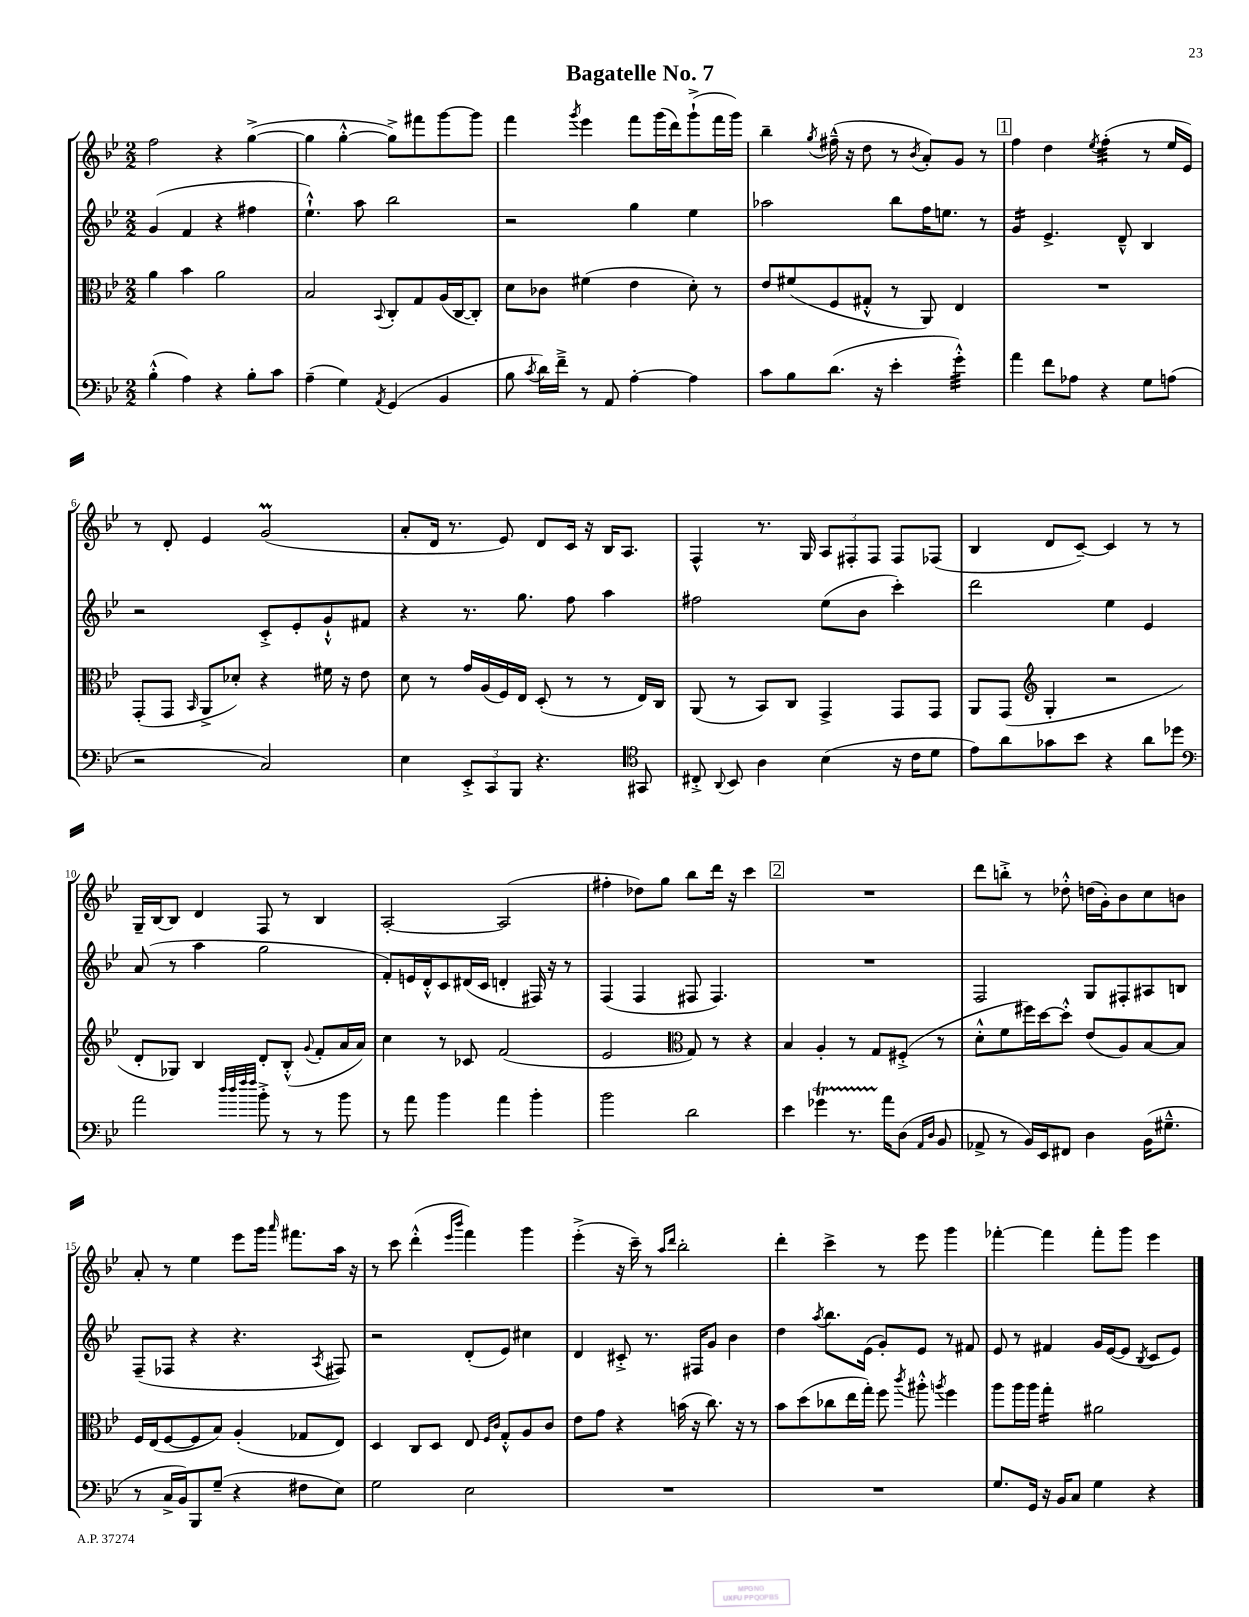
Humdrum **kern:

**kern	**kern	**kern	**kern
*staff4	*staff3	*staff2	*staff1
*clefF4	*clefC3	*clefG2	*clefG2
*k[b-e-]	*k[b-e-]	*k[b-e-]	*k[b-e-]
*M2/2	*M2/2	*M2/2	*M2/2
(4B-'^^	4a	(4g	2ff
4A)	4b-	4f	.
4r	2a	4r	4r
8B-'	.	4ff#	([4gg^
8c	.	.	.
=	=	=	=
(4A~	2B-	4.ee-`^^)	4gg]
4G)	.	.	[4gg'^^
.	.	8aa	.
8qAA	8qqBB-	.	.
(4GG	8C'	2bb-	8gg^])
.	8G	.	8fff#
4BB-	(16A	.	[8ggg
.	[16C	.	.
.	8C'])	.	8ggg]
=	=	=	=
8B-	8d	2r	4fff
8qc	.	.	.
16d)	8c-	.	.
16f~^	.	.	.
.	.	.	8qggg
8r	(4f#	.	4eee-
8AA	.	.	.
[4A'	4e-	4gg	8fff
.	.	.	(16ggg
.	.	.	16ddd)
4A]	8d')	4ee-	(8ggg`^
.	8r	.	16fff
.	.	.	16ggg)
=	=	=	=
8c	8e-	2aa-	4bb-~
8B-	(8f#	.	.
.	.	.	8qgg
(8.d	8F	.	(16ff#~^^
.	.	.	16r
.	8G#'^^	.	8dd
16r	.	.	.
4e-'	8r	8bb-	8r
.	.	.	8qb-
.	8AA)	16ff	8a')
.	.	8.ee	.
4g'^^)	4E-	.	8g
.	.	8r	8r
=	=	=	=
4a	1r	4g	4ff
8f	.	4.e-^	4dd
8A-	.	.	.
.	.	.	8qee-
4r	.	.	(4ff'
.	.	8d~^^	.
8G	.	4B-	8r
(8A	.	.	16ee-
.	.	.	16e-)
=	=	=	=
2r	(8GG'	2r	8r
.	8GG	.	8d'
.	16qqBB-	.	.
.	8AA^	.	4e-
.	8d-')	.	.
2C)	4r	8c'^	(2g
.	.	8e-'	.
.	16f#	8g`^^	.
.	16r	.	.
.	8e-	8f#	.
=	=	=	=
4E-	8d	4r	8a'
.	8r	.	16d
.	.	.	8.r
12EE-'^	16g	8.r	.
.	(16A	.	.
12CC	.	.	.
.	16F)	.	8e-)
12BBB-	.	.	.
.	16E-	8.gg	.
4.r	(8D'	.	8d
.	8r	8ff	16c
.	.	.	16r
.	8r	4aa	16B-
.	.	.	8.A
*clefC4	*	*	*
8GG#	16E-)	.	.
.	16C	.	.
=	=	=	=
8C#'^	(8AA	2ff#	4F^^
8qqAA	.	.	.
8BB-	8r	.	.
4A	8BB-)	.	8.r
.	8C	.	.
.	.	.	16G
(4B-	4GG^	(8ee-	12A
.	.	.	12F#'
.	.	8b-	.
.	.	.	12F#
16r	8GG	4ccc')	8F#
16c	.	.	.
8d	8GG	.	(8F-
=	=	=	=
8e-)	8AA	2ddd	4B-
8a	(8GG	.	.
*	*clefG2	*	*
8g-	4G'	.	8d
8b-	.	.	[8c~)
4r	2r	4ee-	4c]
8a	.	4e-	8r
8dd-	.	.	8r
=	=	=	=
*clefF4	*	*	*
2a	8d'	(8a	16G~
.	.	.	[16B-
.	8G-)	8r	8B-]
.	4B-	4aa	4d
32qqdd	.	.	.
32qqdd	.	.	.
32qqff	.	.	.
32qqff	.	.	.
8b-'^	8d'	2gg	8F
8r	(8B-'^^	.	8r
.	8qqg	.	.
8r	8f'	.	4B-
8b-	16a	.	.
.	16a)	.	.
=	=	=	=
8r	4cc	8f')	[2A'
8a	.	16e	.
.	.	16d'^^	.
4b-	8r	8c	.
.	8c-	(16d#	.
.	.	16c	.
4a	(2f	4d'	(2A]
4b-'	.	16F#)	.
.	.	16r	.
.	.	8r	.
=	=	=	=
2b-	2e-	(4F	4ff#'
.	.	4F	8dd-)
.	.	.	8gg
*	*clefC3	*	*
2d	8G)	8F#	8bb-
.	8r	4.F#)	16ddd
.	.	.	16r
.	4r	.	4ccc
=	=	=	=
4e-	4B-	1r	1r
4g-	4A'	.	.
8.r	8r	.	.
.	8G	.	.
16a	.	.	.
(8D	(8F#'^	.	.
16qqAA	.	.	.
16qqD	.	.	.
8BB-	8r	.	.
=	=	=	=
8AA-^	8d'^^	2F	8ddd
8r	8f	.	8bb'^
16BB-)	16ff#)	.	8r
16EE-	[16dd	.	.
8FF#	8dd'^^]	.	8dd-'^^
4D	(8e-	8G	(16dd
.	.	.	16g')
.	8A)	8F#'	8b-
(16BB-	[8B-	8A#	8cc
8.G#~^^	.	.	.
.	8B-]	8B	8b
=	=	=	=
8r	16F	(8F~	8a'
.	(16E-	.	.
16C^	[8F	8F-	8r
16BB-)	.	.	.
8BBB-	8F]	4r	4ee-
(8G~	8B-)	.	.
4r	(4A'	4.r	8eee-
.	.	.	16ggg
.	.	.	16qqaaa
.	.	.	8.fff#
8F#	8G-	.	.
.	.	8qA	.
8E-)	8E-)	8F#)	16aa
.	.	.	16r
=	=	=	=
2G	4D	2r	8r
.	.	.	8ccc
.	8C	.	(4ddd'^^
.	8D	.	.
.	.	.	16qqeee-
.	.	.	16qqbbb-
2E-	8E-	(8d'	4fff)
.	16qqF	.	.
.	16qqc	.	.
.	8G'^^	8e-)	.
.	8A	4cc#	4ggg
.	8c	.	.
=	=	=	=
1r	8e-	4d	(4eee-'^
.	8g	.	.
.	4r	8c#'^	16r
.	.	.	16ccc~)
.	.	8.r	8r
.	.	.	16qqaa
.	.	.	16qqddd
.	(16b	.	2bb-'
.	16r	16F#	.
.	8.cc)	8g	.
.	.	4b-	.
.	16r	.	.
.	8r	.	.
=	=	=	=
1r	8b-	4dd	4ddd'
.	(8dd	.	.
.	.	8qaa	.
.	8cc-	8.bb-	4ccc^
.	16ee-	.	.
.	16gg')	(16e-	.
.	8ff	8g')	8r
.	8qccc	.	.
.	8aa#'^^	8e-	8eee-
.	8qaa	.	.
.	4ff	8r	4ggg
.	.	8f#	.
=	=	=	=
8.G	8aa	8e-	[4fff-'
.	16aa	8r	.
16GG	16aa	.	.
16r	4gg'	4f#	4fff-]
16BB-	.	.	.
8C	.	.	.
4G	2a#	16g	8fff-'
.	.	([16e-	.
.	.	8e-]	8ggg
.	.	8qB-	.
4r	.	8c	4eee-
.	.	8e-)	.
==	==	==	==
*-	*-	*-	*-
